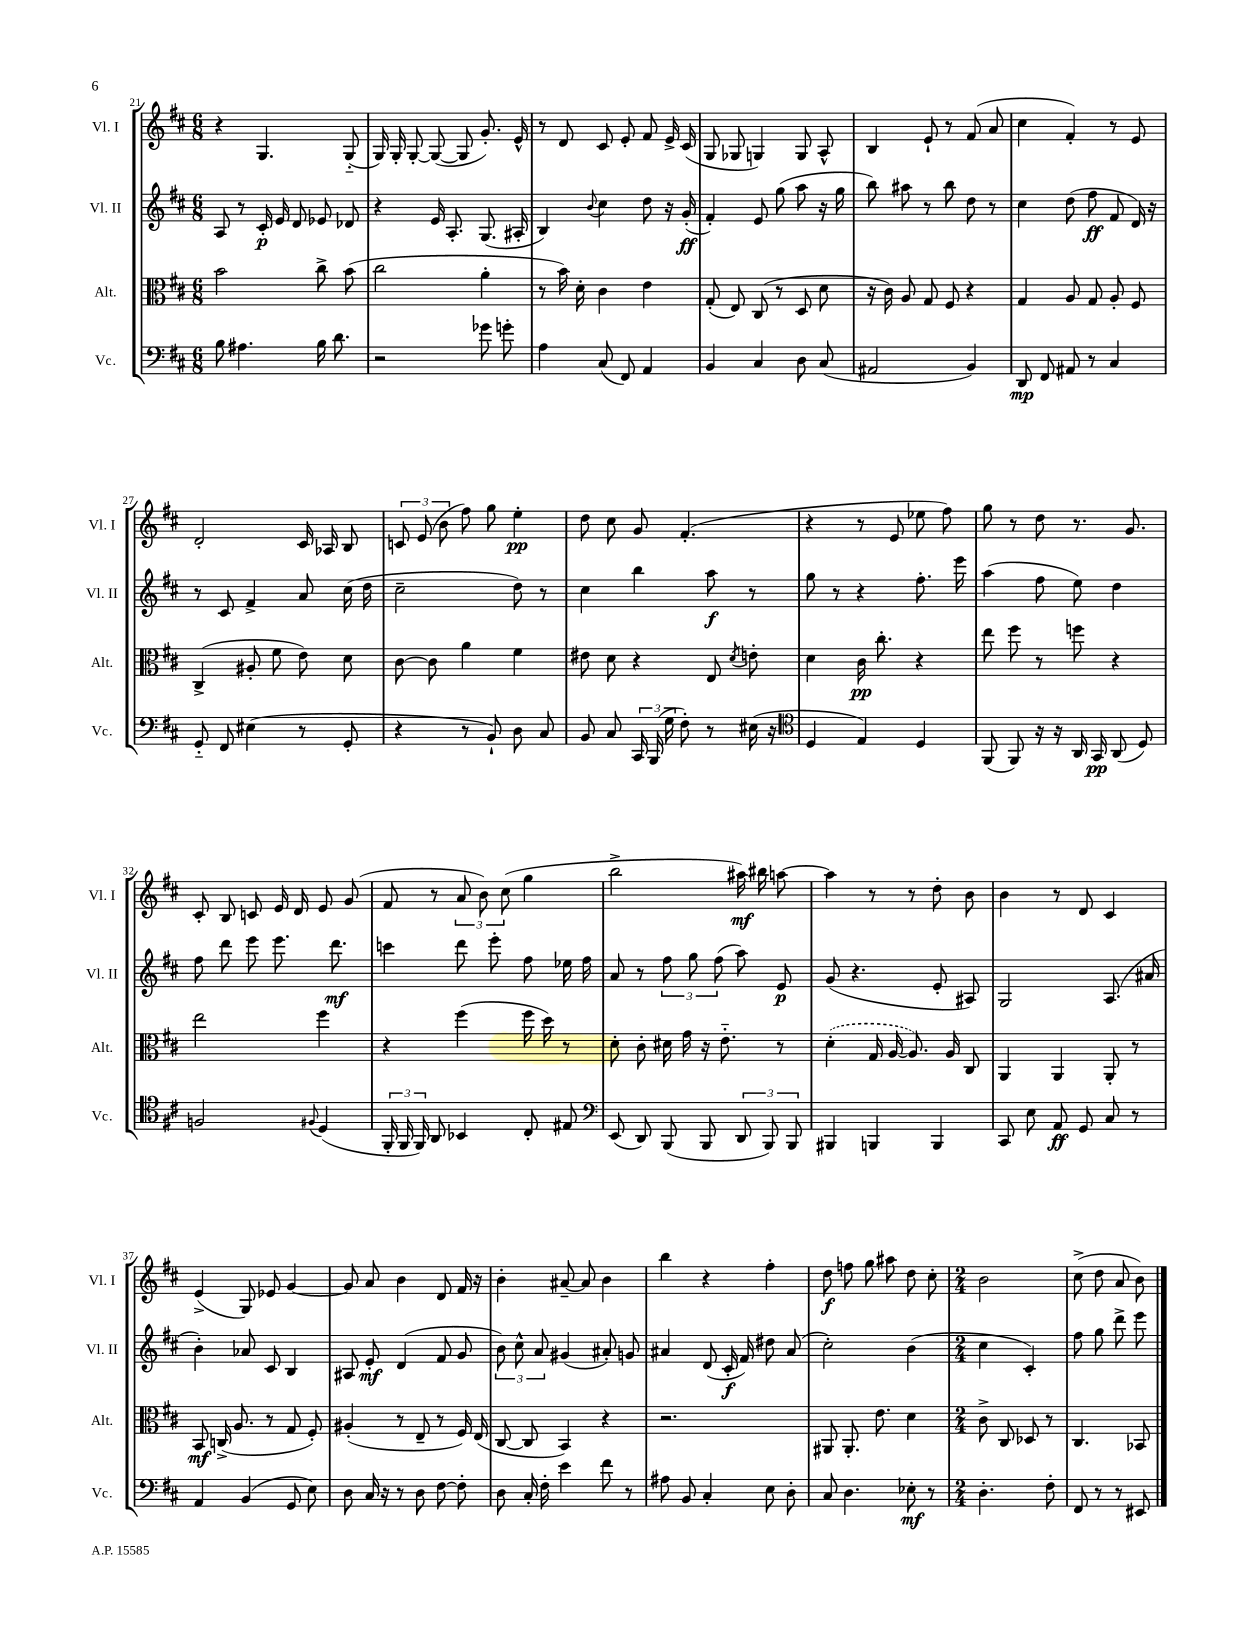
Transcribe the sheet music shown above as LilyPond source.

<<
\new StaffGroup <<
\new Staff = "s0" \with { instrumentName = "Vl. I" shortInstrumentName = "Vl. I" } {
    \clef treble \key d \major \numericTimeSignature \time 6/8
    \autoBeamOff r4 g4. g8-_( |
    g16) g16-. g8~-. g8~( g8 g'8.-.) e'16-^ |
    r8 d'8 cis'8 e'8-. fis'8 e'16-> cis'16( |
    g8 ges8 g4) g8 a8-^ |
    b4 e'8-! r8 fis'8( a'8 |
    cis''4 fis'4-.) r8 e'8 |
    d'2-. cis'16 aes16 b8 |
    \tuplet 3/2 { c'8 e'8( b'8 } fis''8) g''8 e''4-.\pp |
    d''8 cis''8 g'8 fis'4.-.( |
    r4 r8 e'8 ees''8 fis''8) |
    g''8 r8 d''8 r8. g'8. |
    cis'8-. b8 c'8 e'16 d'16 e'8 g'8( |
    fis'8 r8 \tuplet 3/2 { a'8 b'8) cis''8( } g''4 |
    b''2-> ais''16\mf) bis''16 a''8~ |
    a''4 r8 r8 d''8-. b'8 |
    b'4 r8 d'8 cis'4 |
    e'4->( g8) ees'8 g'4~ |
    g'8 a'8 b'4 d'8 fis'16 r16 |
    b'4-. ais'8~-- ais'8 b'4 |
    b''4 r4 fis''4-. |
    d''8\f f''8 g''8 ais''8 d''8 cis''8-. |
    \numericTimeSignature \time 2/4 b'2 |
    cis''8->( d''8 a'8 b'8) \bar "|." |
}
\new Staff = "s1" \with { instrumentName = "Vl. II" shortInstrumentName = "Vl. II" } {
    \clef treble \key d \major \numericTimeSignature \time 6/8
    \autoBeamOff a8 r8 cis'16-.\p e'16 d'8 ees'8 des'8 |
    r4 e'16 a8.-. g8.( ais16-. |
    b4) \appoggiatura { b'8 } cis''4 d''8 r16 g'16-.\ff( |
    fis'4-.) e'8 g''8( a''8 r16 g''16 |
    b''8) ais''8 r8 b''8 d''8 r8 |
    cis''4 d''8( fis''8\ff fis'8 d'16) r16 |
    r8 cis'8 fis'4-> a'8 cis''16( d''16 |
    cis''2-- d''8) r8 |
    cis''4 b''4 a''8\f r8 |
    g''8 r8 r4 fis''8.-. e'''16 |
    a''4( fis''8 e''8) d''4 |
    fis''8 d'''8 e'''8 e'''8. d'''8.\mf |
    c'''4 d'''8 e'''8-. fis''8 ees''16 fis''16 |
    a'8 r8 \tuplet 3/2 { fis''8 g''8 fis''8( } a''8) e'8\p |
    g'8( r4. e'8-. ais8) |
    g2 a8.( ais'16 |
    b'4-.) aes'8 cis'8 b4 |
    ais8 e'8-.\mf d'4( fis'8 g'8 |
    \tuplet 3/2 { b'8) cis''8-^ a'8 } gis'4( ais'8-.) g'8 |
    ais'4 d'8( cis'16-.\f fis'16) dis''8 ais'8( |
    cis''2-.) b'4( |
    \numericTimeSignature \time 2/4 cis''4 cis'4-.) |
    fis''8 g''8 d'''8-> e'''8 \bar "|." |
}
\new Staff = "s2" \with { instrumentName = "Alt." shortInstrumentName = "Alt." } {
    \clef alto \key d \major \numericTimeSignature \time 6/8
    \autoBeamOff b'2 cis''8-> b'8( |
    cis''2 a'4-. |
    r8 b'16) d'16-. cis'4 e'4 |
    g8-.( e8) cis8( r8 d8 d'8 |
    r16 cis'16) a8 g8 fis8 r4 |
    g4 a8 g8 a8-. fis8 |
    cis4->( ais8-. fis'8 e'8) d'8 |
    cis'8~ cis'8 a'4 fis'4 |
    eis'8 d'8 r4 e8 \acciaccatura { d'8 } e'8-. |
    d'4 cis'16\pp cis''8.-. r4 |
    e''8 fis''8 r8 f''8 r4 |
    e''2 fis''4 |
    r4 fis''4( fis''16 d''16) r8 |
    d'8-. cis'8-. dis'16 g'16 r16 e'8.-_ r8 |
    \once \slurDashed d'4-.( g16 a16~ a8.) a16 cis8 |
    a,4 a,4 a,8-. r8 |
    b,8\mf c16->( a8. r8 g8 fis8-.) |
    ais4-.( r8 e8-- r8 fis16) e16( |
    cis8~ cis8 b,4) r4 |
    r2. |
    ais,8 ais,8.-. e'8. d'4 |
    \numericTimeSignature \time 2/4 cis'8-> cis8 des8 r8 |
    cis4. bes,8 \bar "|." |
}
\new Staff = "s3" \with { instrumentName = "Vc." shortInstrumentName = "Vc." } {
    \clef bass \key d \major \numericTimeSignature \time 6/8
    \autoBeamOff b8 ais4. b16 d'8. |
    r2 ges'8 g'8-. |
    a4 cis8( fis,8) a,4 |
    b,4 cis4 d8 cis8( |
    ais,2 b,4) |
    d,8\mp fis,8 ais,8 r8 cis4 |
    g,8-_ fis,8 eis4( r8 g,8-. |
    r4 r8 b,8-!) d8 cis8 |
    b,8 cis8 \tuplet 3/2 { cis,16 b,,16( g16 } fis8-.) r8 eis16( r16 |
    \clef tenor d4 e4) d4 |
    fis,8( fis,8) r16 r16 a,16 g,16\pp a,8( d8) |
    f2 \appoggiatura { fis8 } d4( |
    \tuplet 3/2 { fis,16-. fis,16 fis,16) } a,8 bes,4 cis8-. eis8 |
    \clef bass e,8( d,8) b,,8( b,,8 \tuplet 3/2 { d,8 b,,8) b,,8 } |
    bis,,4 b,,4 b,,4 |
    cis,8 e8 a,8\ff g,8 cis8 r8 |
    a,4 b,4( g,8 e8) |
    d8 cis16 r16 r8 d8 fis8~ fis8-. |
    d8 cis16-. fis16-. e'4 fis'8 r8 |
    ais8 b,8 cis4-. e8 d8-. |
    cis8 d4. ees8-.\mf r8 |
    \numericTimeSignature \time 2/4 d4.-. fis8-. |
    fis,8 r8 r8 eis,8 \bar "|." |
}
>>
>>
\layout { \context { \Score currentBarNumber = #21 } }
